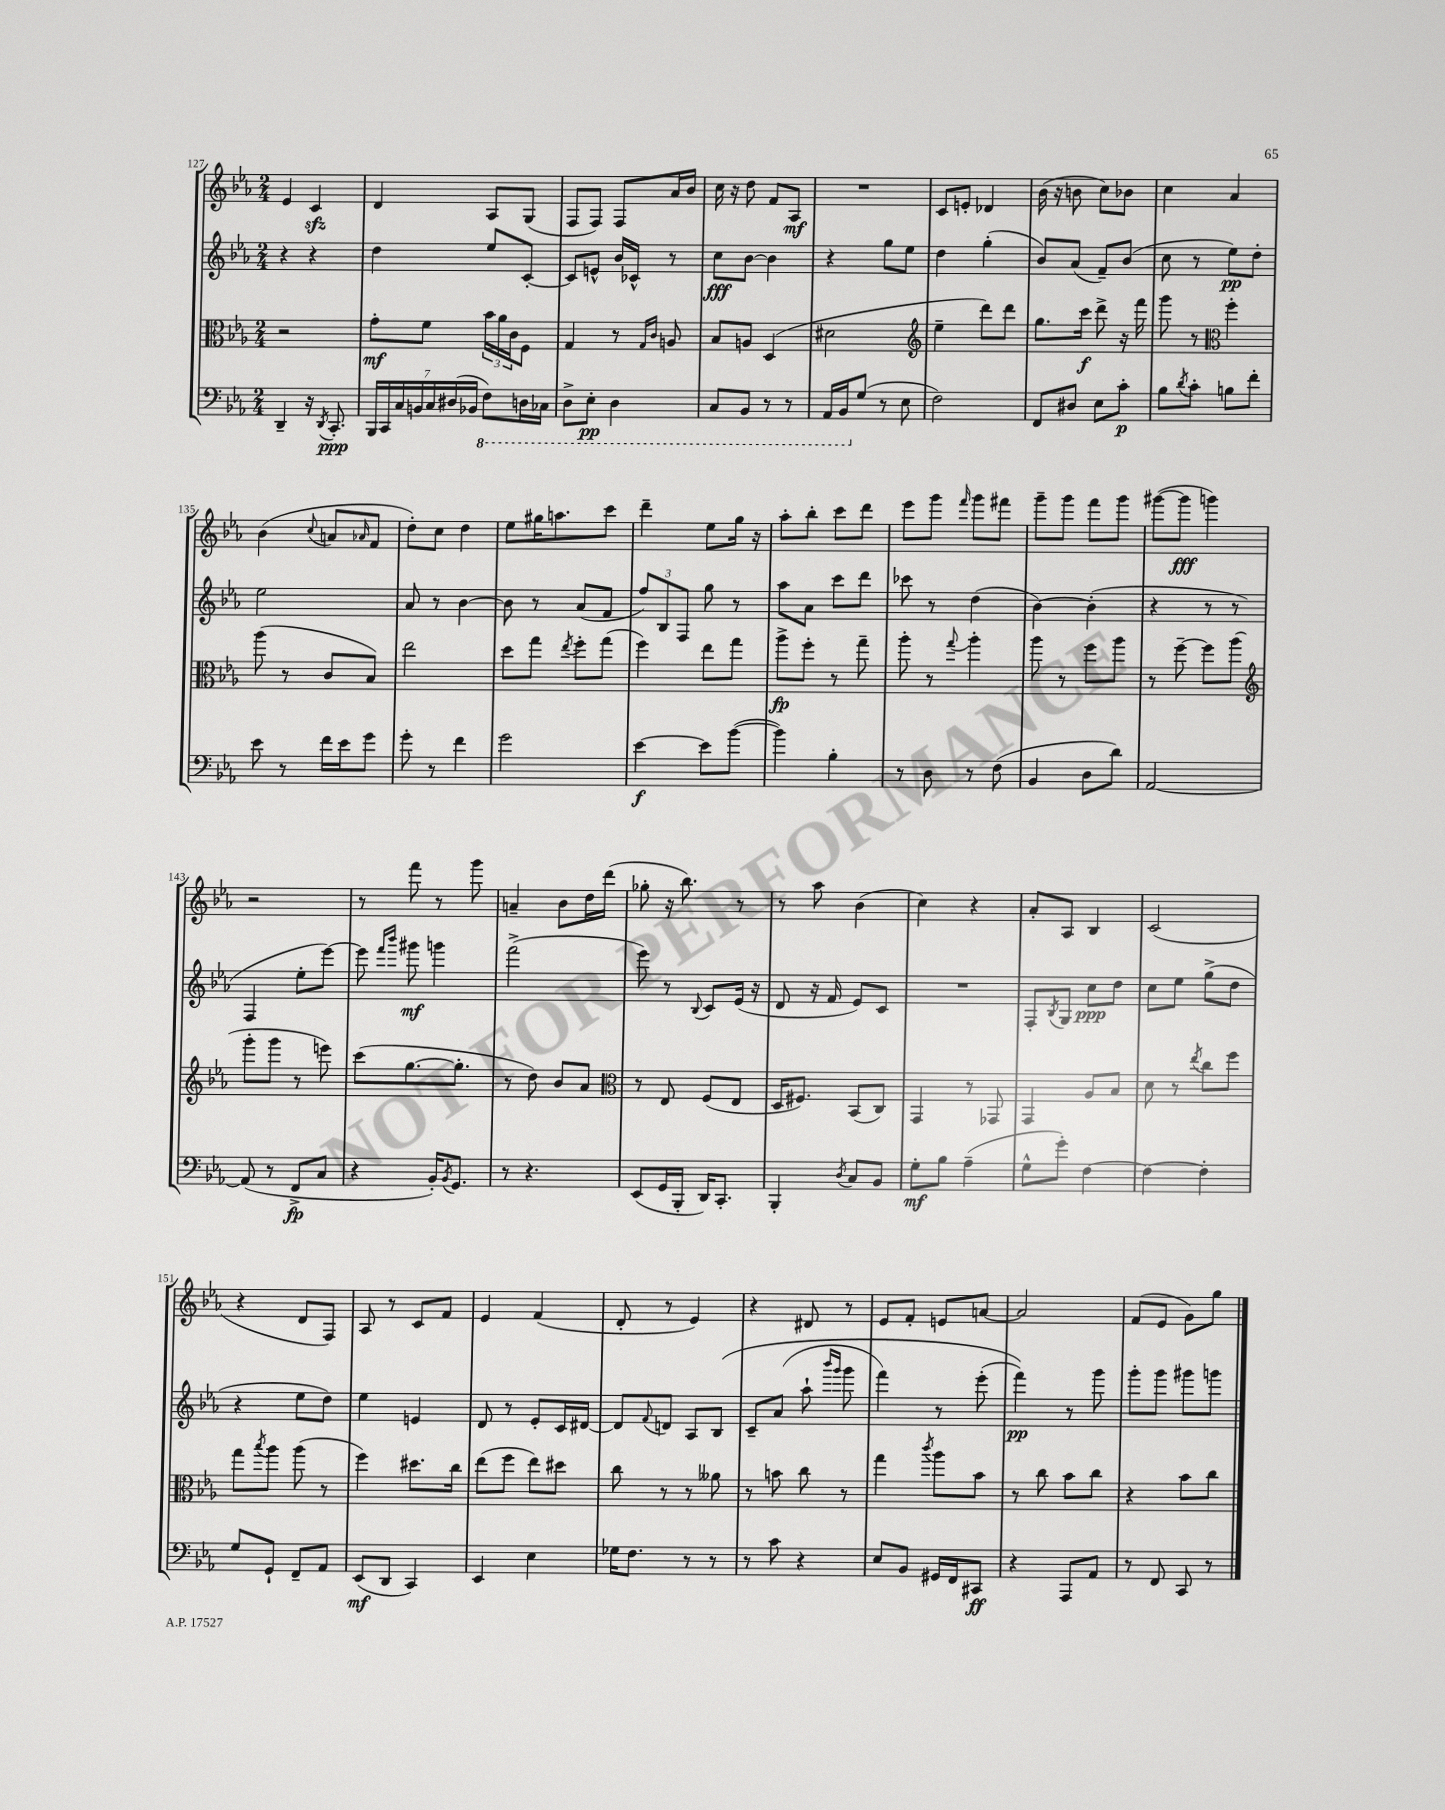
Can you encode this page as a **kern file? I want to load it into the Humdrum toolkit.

**kern	**kern	**kern	**kern
*staff4	*staff3	*staff2	*staff1
*clefF4	*clefC3	*clefG2	*clefG2
*k[b-e-a-]	*k[b-e-a-]	*k[b-e-a-]	*k[b-e-a-]
*M2/4	*M2/4	*M2/4	*M2/4
4DD~/	2r	4r	4e-/
16r	.	4r	4c/
8qDD/	.	.	.
8.CC'/	.	.	.
=	=	=	=
28BBB-/LL	8g'\L	4dd\	4d/
28CC/	.	.	.
28C/	.	.	.
28BB/	.	.	.
.	8f\J	.	.
28C/	.	.	.
(28D#/	.	.	.
28BB-/JJ	.	.	.
8FF\L)	24b-\LL	8ee-/L	8A-/L
.	24a-\	.	.
.	24c\J	.	.
16DD\L	8F\J	[8c'/J	(8G/J
16CC-\JJ	.	.	.
=	=	=	=
8DD^\L	4G/	8c/]L	8F/L
8EE-'\J	.	8e^^/J	8F/J)
4DD\	8r	16b-/LL	8F/L
.	.	16c-^^/JJ	.
.	16qqG/LL	.	.
.	16qqc/JJ	.	.
.	8A/	8r	16a-/L
.	.	.	16b-/JJ
=	=	=	=
8CC/L	8B-/L	8cc\L	16cc\
.	.	.	16r
8BBB-/J	8A/J	[8b-\J	8dd\
8r	(4D/	4b-\]	8f/L
8r	.	.	8A-/J
=	=	=	=
16AAA-/LL	2d#\	4r	2r
16BBB-/J	.	.	.
(8G/J	.	.	.
8r	.	8gg\L	.
8E-\	.	8ee-\J	.
=	=	=	=
*	*clefG2	*	*
2F\)	4ee-~\	4dd\	8c/L
.	.	.	8e'/J
.	8ddd\L)	(4gg'\	4d-/
.	8ddd\J	.	.
=	=	=	=
8FF/L	8.gg\L	8b-/L)	(16b-\
.	.	.	16r
8D#/J	.	(8a-/J	8b\
.	16ccc\Jk	.	.
8E-\L	8ddd^\	8f~/L)	8cc\L)
8c'\J	16r	(8b-/J	8b-\J
.	16fff\	.	.
=	=	=	=
8B-\L	8ggg\	8cc\	4cc\
8qd/	.	.	.
8c'\J	8r	8r	.
*	*clefC3	*	*
8B\L	4ff'\	8ee-\L)	4a-/
8f'\J	.	8dd'\J	.
=	=	=	=
8e-\	(8aa-\	2ee-\	(4b-\
8r	8r	.	.
.	.	.	8qqcc/
16f\LL	8c/L	.	8a/L
16e-\J	.	.	.
.	.	.	16qqa-/
8g\J	8B-/J)	.	8f/J
=	=	=	=
8g'\	2ee-\	8a-/	8dd'\L)
8r	.	8r	8cc\J
4f\	.	[4b-\	4dd\
=	=	=	=
2g\	8dd\L	8b-\]	8ee-\L
.	8gg\J	8r	16gg#\K
.	.	.	8.aa\
.	8qee-/	.	.
.	8ff'\L	(8a-/L	.
.	(8gg\J	8f/J	8ccc\J
=	=	=	=
[4e-\	4ff\)	12ff/L)	4ddd~\
.	.	12B-/	.
.	.	12F/J	.
8e-\]L	8ee-\L	8gg\	8ee-\L
([8b-\J	8gg\J	8r	16gg\Jk
.	.	.	16r
=	=	=	=
4b-\])	8aa-^\L	8aa-\L	8aa-'\L
.	8ff'\J	8a-\J	8bb-'\J
4B-'\	8r	8ccc\L	8ccc\L
.	8gg~\	8ddd\J	8ddd\J
=	=	=	=
8r	8aa-'\	8ccc-\	8eee-\L
8D\	8r	8r	8ggg\J
.	8qqgg/	.	16qqfff/
8r	4aa-'\	(4dd\	8ggg\L
(8F\	.	.	8fff#\J
=	=	=	=
4BB-/	8aa-\	[4b-\)	8ggg~\L
.	8r	.	8ggg\J
8D\L	8ff\L	(4b-'\]	8fff\L
8d\J)	8aa-\J	.	8ggg\J
=	=	=	=
[2AA-/	8r	4r	([8ggg#\L
.	[8ff~\	.	8ggg#\]J
.	8ff\]L	8r	4ggg\)
.	(8aa-\J	8r	.
=	=	=	=
*	*clefG2	*	*
(8AA-/]	8ggg'\L	4F/	2r
8r	8ggg\J	.	.
8FF^/L	8r	8ee-'\L	.
8C/J	8eee\)	[8eee-\J)	.
=	=	=	=
4r	(8ccc\L	8eee-\]	8r
.	.	16qqfff/LL	.
.	.	16qqbbb-/JJ	.
.	[8.gg\	8ggg#\	8fff\
16BB-'/LK)	.	4ggg\	8r
8qBB-/	.	.	.
8.GG/J	8.gg'\]J	.	.
.	.	.	8ggg\
=	=	=	=
8r	8r	(2fff^\	4a~/
4.r	8dd\)	.	.
.	8b-/L	.	8b-\L
.	8a-/J	.	16dd\L
.	.	.	(16ddd\JJ
=	=	=	=
*	*clefC3	*	*
(8EE-/L	8r	8eee-\)	8gg-'\
16GG/L	8E-/	8r	16r
16BBB-'/JJ	.	.	8.bb-\)
.	.	8qqB-/	.
16DD/LK)	(8F/L	8c/L	.
8.CC'/J	.	.	.
.	8E-/J	(16e-/Jk	8r
.	.	16r	.
=	=	=	=
4BBB-'/	16D/LK	8d/	8r
.	8.F#/J)	.	.
.	.	16r	8aa-\
.	.	16f/	.
8qD/	.	.	.
8C/L	(8BB-/L	8e-/L)	(4b-\
8BB-/J	8C/J)	8c/J	.
=	=	=	=
8G'\L	4GG/	2r	4cc\)
8B-\J	.	.	.
(4A-~\	8r	.	4r
.	8GG-/	.	.
=	=	=	=
8G^^\L	4GG/	8F'/L	8a-'/L
.	.	8qB-/	.
8g'\J)	.	8G/J	8A-/J
[4F\	8A-/L	8cc\L	4B-/
.	8B-/J	8dd\J	.
=	=	=	=
4F\_	8d\	8cc\L	(2c/
.	8r	8ee-\J	.
.	8qee-/	.	.
4F'\]	8cc\L	(8gg^\L	.
.	8ff\J	8dd\J	.
=	=	=	=
8G/L	8gg\L	4r	4r
.	8qbb-/	.	.
8GG`/J	8aa-\J	.	.
8FF~/L	(8aa-\	8ee-\L	8d/L
8AA-/J	8r	8dd\J)	8F/J)
=	=	=	=
(8EE-/L	4ff\)	4ee-\	8A-/
8DD/J	.	.	8r
4CC/)	8.dd#\L	4e/	8c/L
.	.	.	8f/J
.	16cc\Jk	.	.
=	=	=	=
4EE-/	(8ee-\L	8d/	4e-/
.	8ff\J	8r	.
4E-\	8ee-\L)	8e-'/L	(4f/
.	8dd#\J	16c/L	.
.	.	[16d#/JJ	.
=	=	=	=
16G-\LK	8cc\	8d#/]L	8d'/
8.F\J	.	.	.
.	.	8qqf/	.
.	8r	8d/J	8r
8r	8r	8A-/L	4e-/)
8r	8a--\	&(8B-/J	.
=	=	=	=
8r	8r	8c~/L	4r
8c\	8b\	(8a-/J	.
4r	8cc\	8aa-`\	8d#/
.	.	16qqbbb-/LL	.
.	.	16qqggg/JJ	.
.	8r	8ggg\	8r
=	=	=	=
8E-/L	4gg\	4fff\)	8e-/L
8BB-/J	.	.	8f'/J
.	8qccc/	.	.
16GG#/LL	8aa-\L	8r	8e/L
16FF/J	.	.	.
8CC#/J	8b-\J	(8eee-'\	[8a/J
=	=	=	=
4r	8r	4fff\)&)	2a/]
.	8cc\	.	.
8AAA-/L	8b-\L	8r	.
8AA-/J	8cc\J	8ggg\	.
=	=	=	=
8r	4r	8ggg'\L	(8f/L
8FF/	.	8ggg\J	8e-/J
8CC/	8b-\L	8ggg#\L	8g\L)
8r	8cc\J	8ggg\J	8gg\J
==	==	==	==
*-	*-	*-	*-
